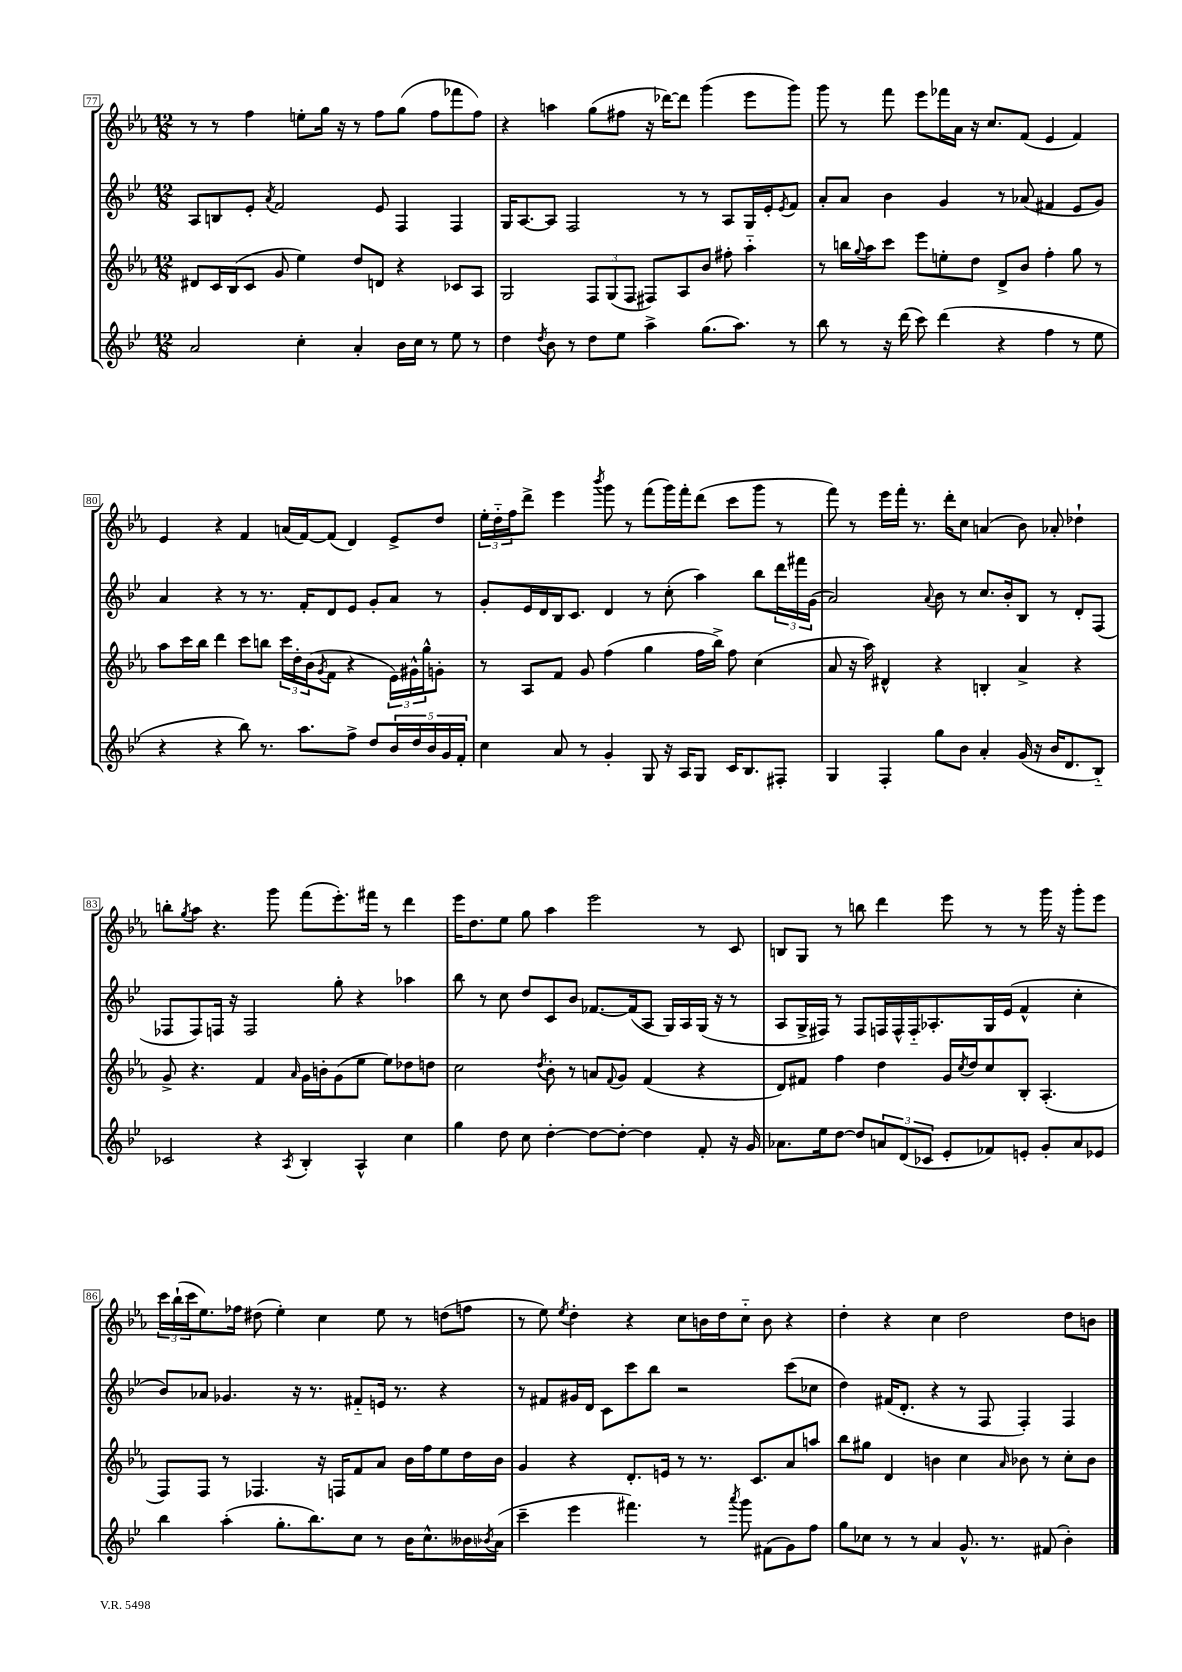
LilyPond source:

<<
\new StaffGroup <<
\new Staff = "s0" {
    \clef treble \key ees \major \numericTimeSignature \time 12/8
    r8 r8 f''4 e''8-. g''16 r16 r8 f''8 g''8( f''8 fes'''8 f''8) |
    r4 a''4 g''8( fis''8 r16 des'''16~) des'''8 g'''4( ees'''8 g'''8) |
    g'''8 r8 f'''8 ees'''8 fes'''16 aes'16 r16 c''8. f'8( ees'4 f'4) |
    ees'4 r4 f'4 a'16( f'16~) f'8( d'4) ees'8-> d''8 |
    \tuplet 3/2 { ees''16-. d''16-_ f''16 } d'''8-> ees'''4 \acciaccatura { bes'''8 } g'''8 r8 f'''8( g'''16) f'''16-. d'''8( c'''8 g'''8 r8 |
    f'''8) r8 ees'''16 f'''16-. r8. d'''16-. c''8 a'4( bes'8) aes'8-. des''4-! |
    b''8-. \acciaccatura { g''8 } aes''8 r4. g'''8 f'''8( ees'''8.-.) fis'''16 r8 d'''4 |
    ees'''16 d''8. ees''8 g''8 aes''4 ees'''2 r8 c'8 |
    b8 g8 r8 b''8 d'''4 ees'''8 r8 r8 g'''16 r16 g'''8-. ees'''8 |
    \tuplet 3/2 { c'''16 bes''16-!( c'''16 } ees''8.) fes''16 dis''8( ees''4-.) c''4 ees''8 r8 d''8( f''8 |
    r8 ees''8) \acciaccatura { ees''8 } d''4-. r4 c''8 b'16 d''16 c''8-_ b'8 r4 |
    d''4-. r4 c''4 d''2 d''8 b'8 \bar "|." |
}
\new Staff = "s1" {
    \clef treble \key bes \major \numericTimeSignature \time 12/8
    a8 b8 ees'8-. \acciaccatura { a'8 } f'2 ees'8 f4 f4 |
    g16 a8.~ a8 f2 r8 r8 a8 g16 ees'16-. \acciaccatura { ees'8 } f'8 |
    a'8-. a'8 bes'4 g'4 r8 aes'8( fis'4 ees'8 g'8) |
    a'4 r4 r8 r8. f'16-. d'8 ees'8 g'8-. a'8 r8 |
    g'8-. ees'16 d'16 bes16 c'8. d'4 r8 c''8-.( a''4) bes''8 \tuplet 3/2 { d'''16 fis'''16 g'16( } |
    a'2) \appoggiatura { a'8 } bes'8 r8 c''8. bes'16-. bes8 r8 d'8-. f8( |
    fes8 fes8) f16 r16 f2 g''8-. r4 aes''4 |
    bes''8 r8 c''8 d''8 c'8 bes'8 fes'8.~ fes'16( a8 g16) a16 g16( r16 r8 |
    a8 g16-> fis16) r8 fis8 f16 f16-^ f16-_ aes8.-. g16 ees'16( f'4-^ c''4-. |
    bes'8) aes'8 ges'4. r16 r8. fis'8-_ e'16 r8. r4 |
    r8 fis'8 gis'16 d'16 c'8 c'''8 bes''8 r2 c'''8( ces''8 |
    d''4) fis'16( d'8.-. r4 r8 f8 f4-.) f4 \bar "|." |
}
\new Staff = "s2" {
    \clef treble \key ees \major \numericTimeSignature \time 12/8
    dis'8 c'16 bes16( c'8 g'8 ees''4) d''8 d'8 r4 ces'8 aes8 |
    g2 \tuplet 3/2 { f8 g8( f8 } fis8) aes8 bes'8 fis''8-. aes''4-_ |
    r8 b''16 \appoggiatura { g''8 } aes''16 c'''8 ees'''8 e''8-. d''8 d'8-> bes'8 f''4-. g''8 r8 |
    aes''8 c'''16 bes''16 d'''4 c'''8 b''8 \tuplet 3/2 { c'''16 d''16-. bes'16( } \acciaccatura { g'8 } f'8 r4 \tuplet 3/2 { ees'16) gis'16-^ g''16-^ } g'8-. |
    r8 aes8 f'8 g'8 f''4( g''4 f''16 bes''16->) f''8 c''4( |
    aes'8 r16 aes''16) dis'4-^ r4 b4-. aes'4-> r4 |
    g'8-> r4. f'4 \grace { aes'16 } g'16 b'16-. g'8( ees''8 ees''8) des''8 d''8 |
    c''2 \acciaccatura { d''8 } bes'8-. r8 a'8 \appoggiatura { f'8 } g'8 f'4( r4 |
    d'8) fis'8 f''4 d''4 g'16 \acciaccatura { c''8 } d''16 c''8 bes8-. aes4.-.( |
    f8) f8 r8 fes4. r16 f16 f'8 aes'8 bes'16 f''16 ees''8 d''16 bes'16 |
    g'4 r4 d'8.-. e'16 r8 r8. c'8. aes'8 a''8 |
    bes''8 gis''8 d'4 b'4 c''4 \grace { aes'16 } bes'8 r8 c''8-. bes'8 \bar "|." |
}
\new Staff = "s3" {
    \clef treble \key bes \major \numericTimeSignature \time 12/8
    a'2 c''4-. a'4-. bes'16 c''16 r8 ees''8 r8 |
    d''4 \acciaccatura { d''8 } bes'8 r8 d''8 ees''8 a''4-> g''8.( a''8.) r8 |
    bes''8 r8 r16 d'''16( c'''8) d'''4( r4 f''4 r8 ees''8 |
    r4 r4 bes''8) r8. a''8. f''8-> d''8 \tuplet 5/4 { bes'16 d''16 bes'16 g'16 f'16-. } |
    c''4 a'8 r8 g'4-. g8 r16 a16 g8 c'16 bes8. fis8-. |
    g4 f4-. g''8 bes'8 a'4-. g'16( r16 bes'16 d'8. bes8-_) |
    ces'2 r4 \acciaccatura { a8 } bes4-. a4-^ c''4 |
    g''4 d''8 c''8 d''4~-. d''8~ d''8~-. d''4 f'8-. r16 g'16 |
    aes'8. ees''16 d''8~ d''8 \tuplet 3/2 { a'8 d'8( ces'8 } ees'8-. fes'8) e'8-. g'8-. a'8 ees'8 |
    bes''4 a''4-.( g''8.-. bes''8.) c''8 r8 bes'16 c''8.-^ beses'16 \acciaccatura { bes'8 } a'16( |
    c'''4-- ees'''4 fis'''4.) r8 \acciaccatura { a'''8 } g'''8 fis'8( g'8) f''8 |
    g''8 ces''8 r8 r8 a'4 g'8.-^ r8. fis'8( bes'4-.) \bar "|." |
}
>>
>>
\layout { \context { \Score currentBarNumber = #77 \override BarNumber.stencil = #(make-stencil-boxer 0.1 0.3 ly:text-interface::print) } }
